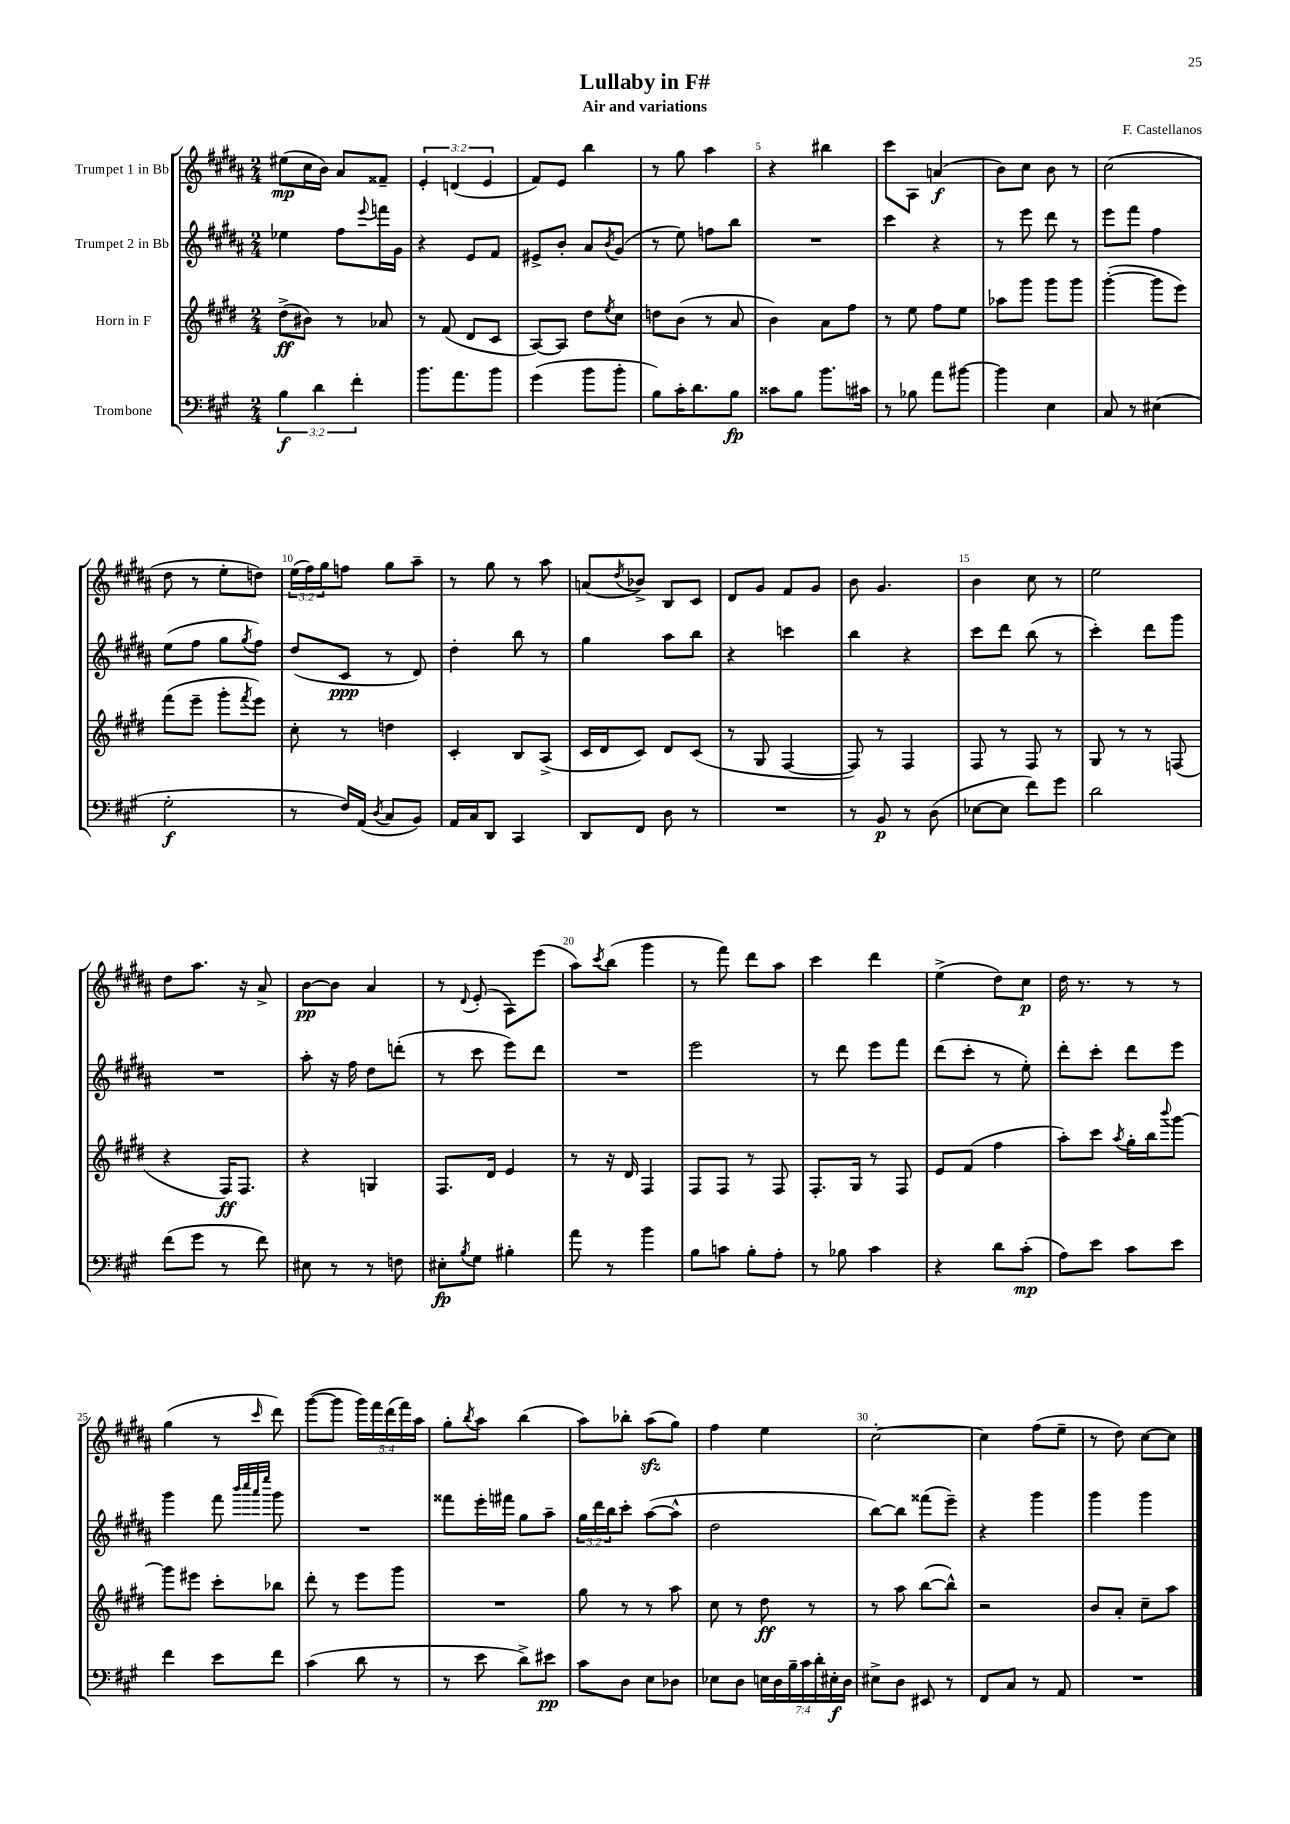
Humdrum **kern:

**kern	**dynam	**kern	**dynam	**kern	**dynam	**kern	**dynam
*part4	*part4	*part3	*part3	*part2	*part2	*part1	*part1
*staff4	*staff4	*staff3	*staff3	*staff2	*staff2	*staff1	*staff1
*I"Trombone	*	*I"Horn in F	*	*I"Trumpet 2 in Bb	*	*I"Trumpet 1 in Bb	*
*clefF4	*	*clefG2	*	*clefG2	*	*clefG2	*
*k[f#c#g#]	*	*k[f#c#g#d#]	*	*k[f#c#g#d#a#]	*	*k[f#c#g#d#a#]	*
*M2/4	*	*M2/4	*	*M2/4	*	*M2/4	*
=1	=1	=1	=1	=1	=1	=1	=1
6B\	f	(8dd#^\L	ff	4ee-X\	.	(8ee#X\L	mp
.	.	8b#X\J)	.	.	.	16cc#\L	.
6d\	.	.	.	.	.	.	.
.	.	.	.	.	.	16b\JJ)	.
.	.	8r	.	8ff#\L	.	8a#/L	.
6f#'\	.	.	.	.	.	.	.
.	.	.	.	8qqeee/	.	.	.
.	.	8a-X/	.	16fffn\L	.	8f##X~/J	.
.	.	.	.	16g#\JJ	.	.	.
=2	=2	=2	=2	=2	=2	=2	=2
8.b\L	.	8r	.	4r	.	6e'/	.
.	.	(8f#/	.	.	.	.	.
.	.	.	.	.	.	(6dn/	.
8.a\	.	.	.	.	.	.	.
.	.	8d#/L	.	8e/L	.	.	.
.	.	.	.	.	.	6e/	.
8b\J	.	8c#/J	.	8f#/J	.	.	.
=3	=3	=3	=3	=3	=3	=3	=3
(4g#\	.	[8A/L)	.	8e#X^/L	.	8f#/L)	.
.	.	8A/J]	.	8b'/J	.	8e/J	.
8b\L	.	8dd#\L	.	8a#/L	.	4bb\	.
.	.	8qee/	.	8qb/	.	.	.
8b'\J	.	8cc#\J	.	(8g#/J	.	.	.
=4	=4	=4	=4	=4	=4	=4	=4
8B\L)	.	8ddn\L	.	8r	.	8r	.
16c#'\K	.	(8b\J	.	8ee\)	.	8gg#\	.
8.d\	.	.	.	.	.	.	.
.	.	8r	.	8ffn\L	.	4aa#\	.
8B\J	fp	8a/	.	8bb\J	.	.	.
=5	=5	=5	=5	=5	=5	=5	=5
8c##X\L	.	4b\)	.	2r	.	4r	.
8B\J	.	.	.	.	.	.	.
8.b\L	.	8a\L	.	.	.	4bb#X\	.
.	.	8ff#\J	.	.	.	.	.
16c#X\Jk	.	.	.	.	.	.	.
=6	=6	=6	=6	=6	=6	=6	=6
8r	.	8r	.	4ccc#\	.	8ccc#\L	.
8B-X\	.	8ee\	.	.	.	8A#\J	.
8a\L	.	8ff#\L	.	4r	.	(4an/	f
[8b#X\J	.	8ee\J	.	.	.	.	.
=7	=7	=7	=7	=7	=7	=7	=7
4b#\]	.	8aa-X\L	.	8r	.	8b\L)	.
.	.	8ggg#\J	.	8eee\	.	8cc#\J	.
4E\	.	8ggg#\L	.	8ddd#\	.	8b\	.
.	.	8ggg#\J	.	8r	.	8r	.
=8	=8	=8	=8	=8	=8	=8	=8
8C#/	.	([4ggg#'\	.	8eee\L	.	(2cc#\	.
8r	.	.	.	8fff#\J	.	.	.
(4E#X\	.	8ggg#\L]	.	4ff#\	.	.	.
.	.	8eee\J)	.	.	.	.	.
!!LO:LB:g=z
=9	=9	=9	=9	=9	=9	=9	=9
2G#'\	f	(8fff#\L	.	(8ee\L	.	8dd#\	.
.	.	8eee~\J	.	8ff#\J	.	8r	.
.	.	8ggg#'\L	.	8gg#\L	.	8ee'\L	.
.	.	8qfff#/	.	8qgg#/	.	.	.
.	.	8eee\J)	.	8ff#\J)	.	8ddn\J)	.
=10	=10	=10	=10	=10	=10	=10	=10
8r	.	8cc#'\	.	(8dd#/L	.	(24ee\LL	.
.	.	.	.	.	.	24ff#\)	.
.	.	.	.	.	.	24gg#\J	.
16F#/LL)	.	8r	.	8c#/J	ppp	8ffn\J	.
(16AA/JJ	.	.	.	.	.	.	.
8qD/	.	.	.	.	.	.	.
8C#/L	.	4ddn\	.	8r	.	8gg#\L	.
8BB/J)	.	.	.	8d#/)	.	8aa#~\J	.
=11	=11	=11	=11	=11	=11	=11	=11
16AA/LL	.	4c#'/	.	4dd#'\	.	8r	.
16C#/J	.	.	.	.	.	.	.
8DD/J	.	.	.	.	.	8gg#\	.
4CC#/	.	8B/L	.	8bb\	.	8r	.
.	.	(8A^/J	.	8r	.	8aa#\	.
=12	=12	=12	=12	=12	=12	=12	=12
8DD/L	.	16c#/LL	.	4gg#\	.	(8an/L	.
.	.	16d#/J	.	.	.	.	.
.	.	.	.	.	.	8qdd#/	.
8FF#/J	.	8c#/J)	.	.	.	8b-X^/J)	.
8D\	.	8d#/L	.	8aa#\L	.	8B/L	.
8r	.	(8c#/J	.	8bb\J	.	8c#/J	.
=13	=13	=13	=13	=13	=13	=13	=13
2r	.	8r	.	4r	.	8d#/L	.
.	.	8G#/	.	.	.	8g#/J	.
.	.	[4F#/	.	4cccn\	.	8f#/L	.
.	.	.	.	.	.	8g#/J	.
=14	=14	=14	=14	=14	=14	=14	=14
8r	.	8F#/])	.	4bb\	.	8b\	.
8BB/	p	8r	.	.	.	4.g#/	.
8r	.	4F#/	.	4r	.	.	.
(8D\	.	.	.	.	.	.	.
=15	=15	=15	=15	=15	=15	=15	=15
[8E-X\L	.	8F#/	.	8ccc#\L	.	4b\	.
8E-\J]	.	8r	.	8ddd#\J	.	.	.
8f#\L)	.	8F#/	.	(8bb\	.	8cc#\	.
8g#\J	.	8r	.	8r	.	8r	.
=16	=16	=16	=16	=16	=16	=16	=16
2d\	.	8G#/	.	4ccc#'\)	.	2ee\	.
.	.	8r	.	.	.	.	.
.	.	8r	.	8ddd#\L	.	.	.
.	.	(8Fn/	.	8ggg#\J	.	.	.
!!LO:LB:g=z
=17	=17	=17	=17	=17	=17	=17	=17
(8f#\L	.	4r	.	2r	.	8dd#\L	.
8g#\J	.	.	.	.	.	8.aa#\J	.
8r	.	16F#/KL)	ff	.	.	.	.
.	.	8.F#/J	.	.	.	16r	.
8f#\)	.	.	.	.	.	8a#^/	.
=18	=18	=18	=18	=18	=18	=18	=18
8E#X\	.	4r	.	8aa#'\	.	[8b\L	pp
8r	.	.	.	16r	.	8b\J]	.
.	.	.	.	16ff#\	.	.	.
8r	.	4Gn/	.	8dd#\L	.	4a#/	.
8Fn\	.	.	.	(8dddn'\J	.	.	.
=19	=19	=19	=19	=19	=19	=19	=19
8E#X'\L	fp	8.F#/L	.	8r	.	8r	.
8qB/	.	.	.	.	.	8qqd#/	.
8G#\J	.	.	.	8ccc#\	.	(8e'/	.
.	.	16d#/Jk	.	.	.	.	.
4B#X'\	.	4e/	.	8eee\L)	.	8A#\L)	.
.	.	.	.	8ddd#\J	.	(8eee\J	.
=20	=20	=20	=20	=20	=20	=20	=20
8a\	.	8r	.	2r	.	8aa#\L)	.
.	.	.	.	.	.	8qccc#/	.
8r	.	16r	.	.	.	(8bb\J	.
.	.	16d#/	.	.	.	.	.
4b\	.	4F#/	.	.	.	4ggg#\	.
=21	=21	=21	=21	=21	=21	=21	=21
8B\L	.	8F#/L	.	2eee\	.	8r	.
8cn\J	.	8F#/J	.	.	.	8fff#\)	.
8B'\L	.	8r	.	.	.	8ddd#\L	.
8A'\J	.	8F#/	.	.	.	8aa#\J	.
=22	=22	=22	=22	=22	=22	=22	=22
8r	.	8.F#'/L	.	8r	.	4ccc#\	.
8B-X\	.	.	.	8ddd#\	.	.	.
.	.	16G#/Jk	.	.	.	.	.
4c#\	.	8r	.	8eee\L	.	4ddd#\	.
.	.	8F#/	.	8fff#\J	.	.	.
=23	=23	=23	=23	=23	=23	=23	=23
4r	.	8e/L	.	(8ddd#\L	.	(4ee^\	.
.	.	(8f#/J	.	8ccc#'\J	.	.	.
8d\L	.	4ff#\	.	8r	.	8dd#\L)	.
(8c#'\J	mp	.	.	8ee'\)	.	8cc#\J	p
=24	=24	=24	=24	=24	=24	=24	=24
8A\L)	.	8aa'\L)	.	8ddd#'\L	.	16dd#\	.
.	.	.	.	.	.	8.r	.
8e\J	.	8ccc#\J	.	8ccc#'\J	.	.	.
.	.	8qaa/	.	.	.	.	.
8c#\L	.	16gg#'\LL	.	8ddd#\L	.	8r	.
.	.	16bb\J	.	.	.	.	.
.	.	8qqbbb/	.	.	.	.	.
8e\J	.	[8ggg#\J	.	8eee\J	.	8r	.
!!LO:LB:g=z
=25	=25	=25	=25	=25	=25	=25	=25
4f#\	.	8ggg#\L]	.	4ggg#\	.	(4gg#\	.
.	.	8eee#X\J	.	.	.	.	.
8e\L	.	8ccc#'\L	.	8fff#\	.	8r	.
.	.	.	.	32qqbbb/LLL	.	.	.
.	.	.	.	32qqcccc#/	.	.	.
.	.	.	.	32qqaaa#/	.	.	.
.	.	.	.	32qqeeee/JJJ	.	16qqccc#/	.
8f#\J	.	8bb-X\J	.	8ggg#\	.	8ddd#\)	.
=26	=26	=26	=26	=26	=26	=26	=26
(4c#\	.	8ddd#'\	.	2r	.	([8ggg#\L	.
.	.	8r	.	.	.	8ggg#\J]	.
8d\	.	8eee\L	.	.	.	20ggg#\LL)	.
.	.	.	.	.	.	20fff#\	.
.	.	.	.	.	.	(20ddd#\	.
8r	.	8ggg#\J	.	.	.	.	.
.	.	.	.	.	.	20fff#\)	.
.	.	.	.	.	.	20aa#\JJ	.
=27	=27	=27	=27	=27	=27	=27	=27
8r	.	2r	.	8fff##X\L	.	8gg#'\L	.
.	.	.	.	.	.	8qbb/	.
8e\	.	.	.	16eee'\L	.	8aa#\J	.
.	.	.	.	16fff#X\JJ	.	.	.
8d^\L)	.	.	.	8gg#\L	.	(4bb\	.
8e#X\J	pp	.	.	8aa#~\J	.	.	.
=28	=28	=28	=28	=28	=28	=28	=28
8c#\L	.	8gg#\	.	24gg#\LL	.	8aa#\L)	.
.	.	.	.	24ddd#\	.	.	.
.	.	.	.	24bb\J	.	.	.
8D\J	.	8r	.	8ccc#'\J	.	8bb-X'\J	.
8E\L	.	8r	.	([8aa#\L	.	(8aa#zz\L	.
8D-X\J	.	8aa\	.	8aa#^^\J]	.	8gg#\J)	.
=29	=29	=29	=29	=29	=29	=29	=29
8E-X\L	.	8cc#\	.	2dd#\	.	4ff#\	.
8D\J	.	8r	.	.	.	.	.
28En\LL	.	8dd#\	ff	.	.	4ee\	.
28D\	.	.	.	.	.	.	.
28B~\	.	.	.	.	.	.	.
28c#\	.	.	.	.	.	.	.
.	.	8r	.	.	.	.	.
28d'\	.	.	.	.	.	.	.
28E#X'\	f	.	.	.	.	.	.
28D\JJ	.	.	.	.	.	.	.
=30	=30	=30	=30	=30	=30	=30	=30
8E#X^\L	.	8r	.	[8bb\L)	.	[2cc#'\	.
8D\J	.	8aa\	.	8bb\J]	.	.	.
8EE#X/	.	([8bb\L	.	(8fff##X\L	.	.	.
8r	.	8bb^^\J])	.	8eee~\J)	.	.	.
=31	=31	=31	=31	=31	=31	=31	=31
8FF#/L	.	2r	.	4r	.	4cc#\]	.
8C#/J	.	.	.	.	.	.	.
8r	.	.	.	4ggg#\	.	(8ff#\L	.
8AA/	.	.	.	.	.	8ee~\J	.
=32	=32	=32	=32	=32	=32	=32	=32
2r	.	8b/L	.	4ggg#\	.	8r	.
.	.	8a'/J	.	.	.	8dd#\)	.
.	.	8cc#~\L	.	4ggg#\	.	[8cc#\L	.
.	.	8aa\J	.	.	.	8cc#\J]	.
==	==	==	==	==	==	==	==
*-	*-	*-	*-	*-	*-	*-	*-
